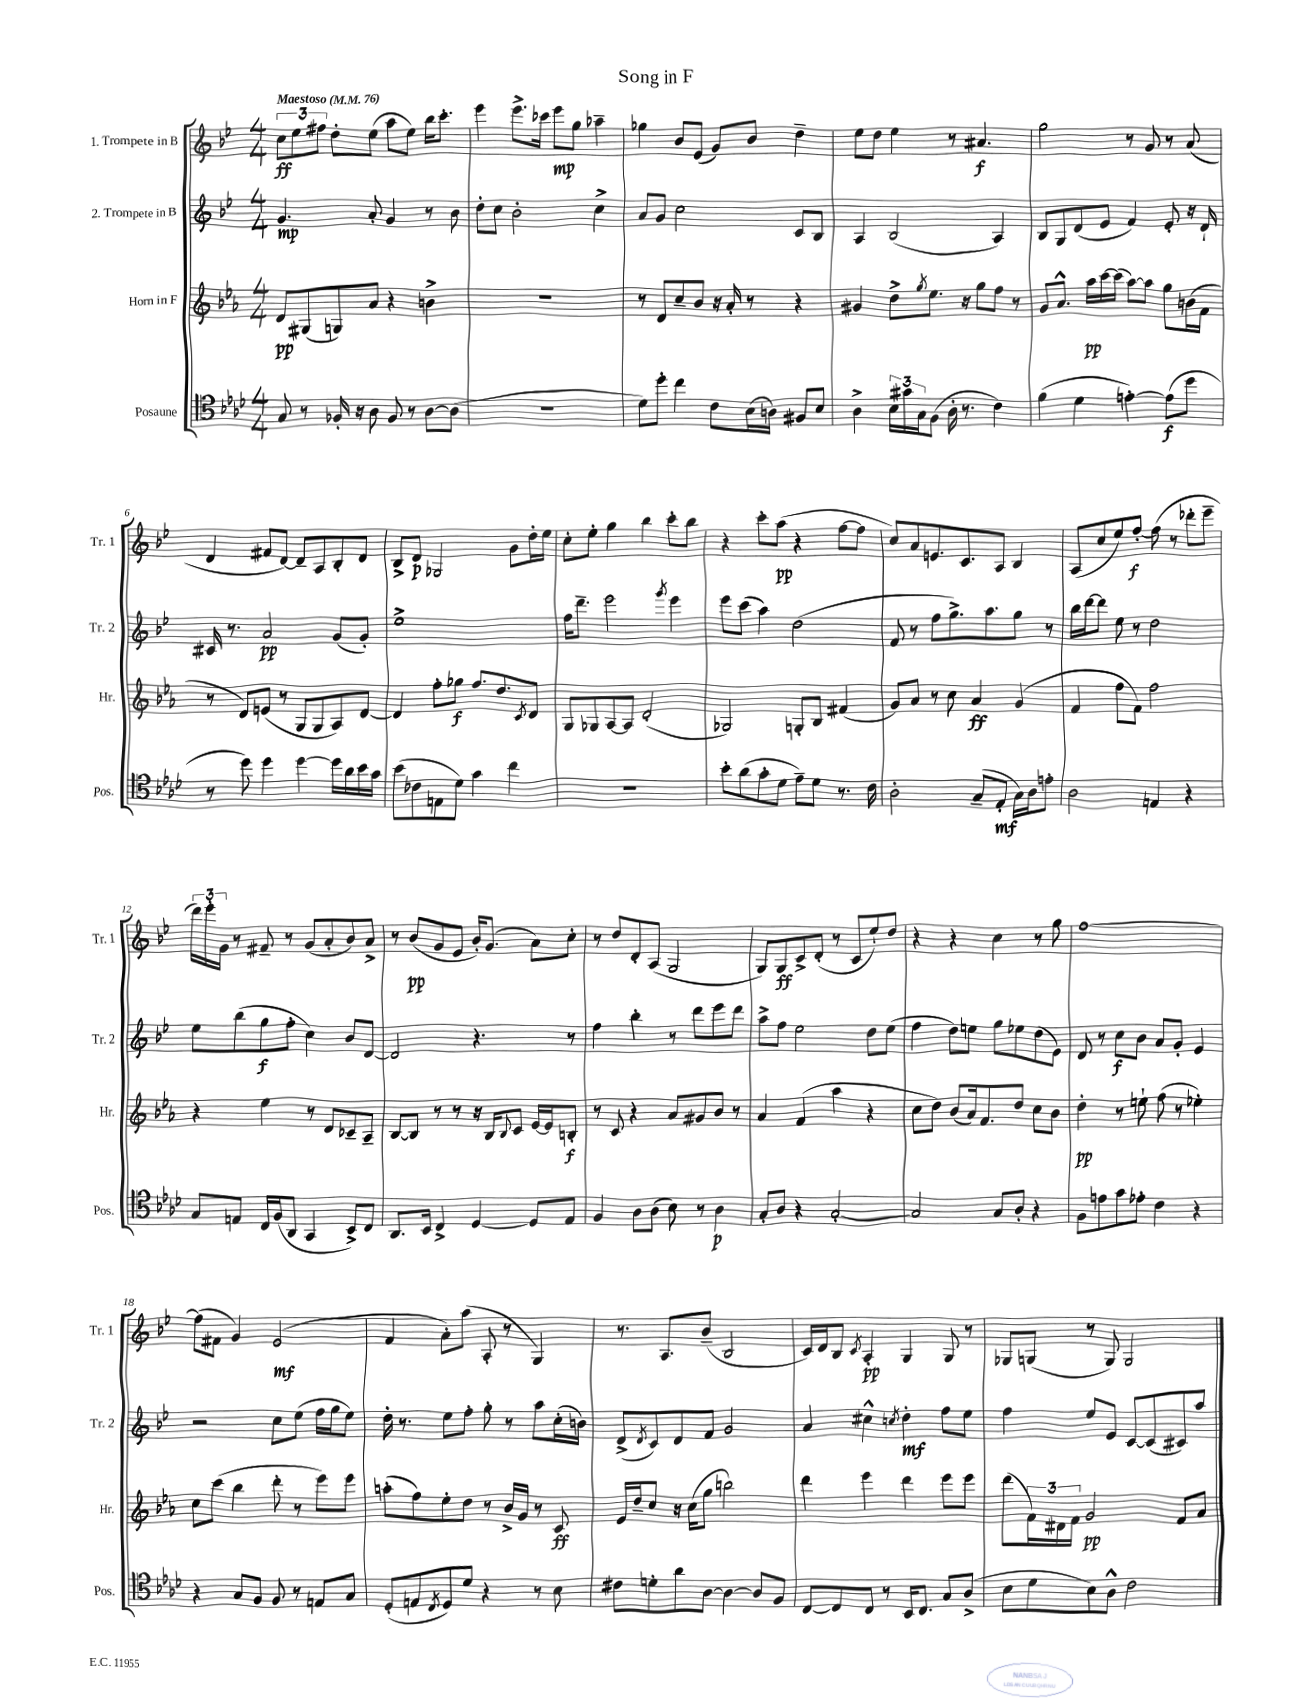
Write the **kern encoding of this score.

**kern	**kern	**kern	**kern
*staff4	*staff3	*staff2	*staff1
*clefC4	*clefG2	*clefG2	*clefG2
*k[b-e-a-d-]	*k[b-e-a-]	*k[b-e-]	*k[b-e-]
*M4/4	*M4/4	*M4/4	*M4/4
*MM76	*MM76	*MM76	*MM76
8G	8d	4.g	12cc
.	.	.	12ee-
8r	(8G#	.	.
.	.	.	12ff#
16F-'	8G)	.	8dd'
16r	.	.	.
8A-	8a-	8a'	(8ee-
8F-	4r	4g	8aa
8r	.	.	8ee-)
[8A-	4b^	8r	16bb-
.	.	.	8.ccc'
(8A-]	.	8b-	.
=	=	=	=
1r	1r	8dd'	4eee-
.	.	8cc	.
.	.	2b-'	8.eee-^
.	.	.	16ccc-
.	.	.	8eee-
.	.	.	8gg
.	.	4cc^	4aa-~
=	=	=	=
8d-)	8r	8a	4gg-
8dd-'	8d	8g	.
4cc	8cc~	2cc	8b-
.	8b-	.	(8e-
8c	16r	.	8g)
.	16a-'	.	.
(16B-	8r	.	8b-
16A)	.	.	.
8F#	4r	8c	4dd~
8B-	.	8B-	.
=	=	=	=
4A-^	4g#	4A	8ee-
.	.	.	8dd
24B-	8dd^	(2B-	4ee-
24g#	.	.	.
24G	.	.	.
.	8qgg	.	.
(8F	8.ee-	.	.
16A-'	.	.	8r
8.r	16r	.	.
.	8gg	.	4.a#
4c)	8ff	4A)	.
.	8r	.	.
=	=	=	=
(4f	8g	8B-	2gg
.	8.a-^^	8G	.
4d-	.	(8d	.
.	16aa-	.	.
.	[16ccc	8e-	.
.	(16ccc]	.	.
[4e')	[8aa-)	4f)	8r
.	8aa-]	.	8g
(8e]	8gg	8e-'	8r
8dd-	(16b	16r	(8a
.	16f	16d`	.
=	=	=	=
8r	8r	16c#	4d
.	.	8.r	.
8dd-)	8d)	.	.
4dd-	(8e	2a	8f#
.	8r	.	[8d)
[4dd-	8G	.	8d~]
.	8G	.	8A
16dd-]	8A-)	(8g	8B-'
16a-	.	.	.
16b-	[8d	8g')	8d
16g	.	.	.
=	=	=	=
(8b-	4d]	1ee-^	8B-^
8c-	.	.	8d
8E	8ff'	.	2G-
8d-)	8gg-	.	.
4g	8.ff	.	.
.	8.dd	.	.
4cc	.	.	8g
.	8qc	.	.
.	8d	.	16dd'
.	.	.	16ee-
=	=	=	=
1r	8G	16ff	8cc'
.	.	8.ddd~	.
.	8G-	.	8ee-'
.	[8A-	2eee-	4gg
.	8A-]	.	.
.	(2d'	.	4bb-
.	.	8qggg	.
.	.	4eee-	8ccc'
.	.	.	8bb-
=	=	=	=
8b-'	2G-)	8eee-	4r
(8a-	.	(8ccc	.
8g'	.	4aa)	8ccc'
8d-	.	.	(8aa
8e-~)	8G'	(2dd	4r
8d-	8B-	.	.
8.r	(4f#	.	[8ff
.	.	.	8ff]
16c	.	.	.
=	=	=	=
2A-'	8g)	8f	8cc)
.	8a-	8r	8a
.	8r	8ff	8.e
.	8cc	8.gg^)	.
.	.	.	8.c
(8G~	4a-	.	.
.	.	8.aa	.
8E-'	.	.	8A
16G)	(4g	8gg	4B-
16A-	.	.	.
8e'	.	8r	.
=	=	=	=
2A-	4f	16bb-	(8A
.	.	[16ddd	.
.	.	8ddd]	8cc
.	8ff	8ee-	8ee-)
.	8f)	8r	[8ff'
4E	2ff	2dd	(8ff]
.	.	.	8r
4r	.	.	8ddd-'
.	.	.	8eee-~
=	=	=	=
8G	4r	8ee-	24ddd)
.	.	.	24eee-'
.	.	.	24g
8E	.	(8bb-	8r
16C	4ee-	8gg	8f#~
(16F	.	.	.
8AA-	.	8ff'	8r
4GG	8r	4cc)	(8g
.	8d	.	8a'
8BB-^)	8c-~	8b-	8b-)
8C	8A-~	[8d	8a^
=	=	=	=
8.AA-	[8B-	2d]	8r
.	8B-]	.	(8b-
16BB-	.	.	.
4C^	8r	.	8g
.	8r	.	8e-
[4D-	16r	4.r	16b-')
.	16B-	.	(8.g
.	8qqB-	.	.
.	8c	.	.
8D-]	[16e-	.	8a)
.	16e-]	.	.
8E-	8B'	8r	8cc'
=	=	=	=
4F	8r	4ff	8r
.	8c	.	8dd
8A-	4r	4bb-'	8d'
(8A-	.	.	(8A
8B-)	8a-	8r	2G
8r	8g#	8ddd	.
4A-	8b-	8eee-	.
.	8r	8ddd	.
=	=	=	=
8G'	4a-	8aa^	8G)
8A-	.	8ff	8G
4r	(4f	2ee-	8c^
.	.	.	(8d'
[2G'	4aa-	.	8r
.	.	.	8c
.	4r	8dd	8ee-`)
.	.	(8ee-	8dd
=	=	=	=
2G]	8cc	4ff	4r
.	8dd)	.	.
.	(8b-	8dd)	4r
.	16a-)	8ee	.
.	8.f	.	.
8G	.	8gg	4cc
8A-'	8dd	8ee-	.
4r	8cc	(8dd	8r
.	8b-	8e-)	8gg
=	=	=	=
8F	4dd'	8d	[1ff
8e	.	8r	.
8g	8r	8cc	.
8e-'	8ee`	8b-	.
4c	(8ff	8a	.
.	8r	8g'	.
4r	4ee-')	4e-	.
=	=	=	=
4r	8cc	2r	(8ff]
.	(8ccc	.	8f#
8G	4bb-	.	4g)
8F	.	.	.
8F	8ddd'	8cc	(2e-
8r	8r	(8ee-	.
8E	8eee-)	16ff	.
.	.	16gg	.
8G	8eee-	8ee-)	.
=	=	=	=
(8D-'	(8aa'	16dd'	4f
.	.	8.r	.
8E	8ff)	.	.
8qC	.	.	.
8D-)	8ee-'	8ee-	8a')
8d-	8dd	8ff'	(8aa
4r	8r	8gg'	8A'
.	16b-^	8r	8r
.	16g	.	.
8r	8r	8aa	4G)
8B-	8c	(16cc'	.
.	.	16b)	.
=	=	=	=
8c#	16e-	(8d^	8.r
.	16dd~	.	.
.	.	8qd	.
8d'	8cc	8c)	.
.	.	.	8.A
8a-	16r	8d	.
.	(16cc	.	.
[8A-	8gg	8f	(8b-~
4A-_	2bb)	2g	2B-
8A-]	.	.	.
8F	.	.	.
=	=	=	=
[8C	4ddd	4a	16c)
.	.	.	16d
8C]	.	.	8B-
.	.	.	8qc
8C	4eee-	4cc#^^	4A'
8r	.	.	.
.	.	8qcc	.
16BB-	4ddd	4dd'	4G
8.C	.	.	.
8G	8eee-	8ff	8G
(8A-^	8eee-	8ee-	8r
=	=	=	=
8B-	(8ddd	4ff	8G-
8d-	24f)	.	(8G
.	24d#	.	.
.	24f	.	.
8B-)	2g	8ee-	8r
8A-^^	.	8e-	8G)
2c	.	[8c	2G
.	.	(8c]	.
.	8f	8c#)	.
.	8a-	8aa	.
==	==	==	==
*-	*-	*-	*-
